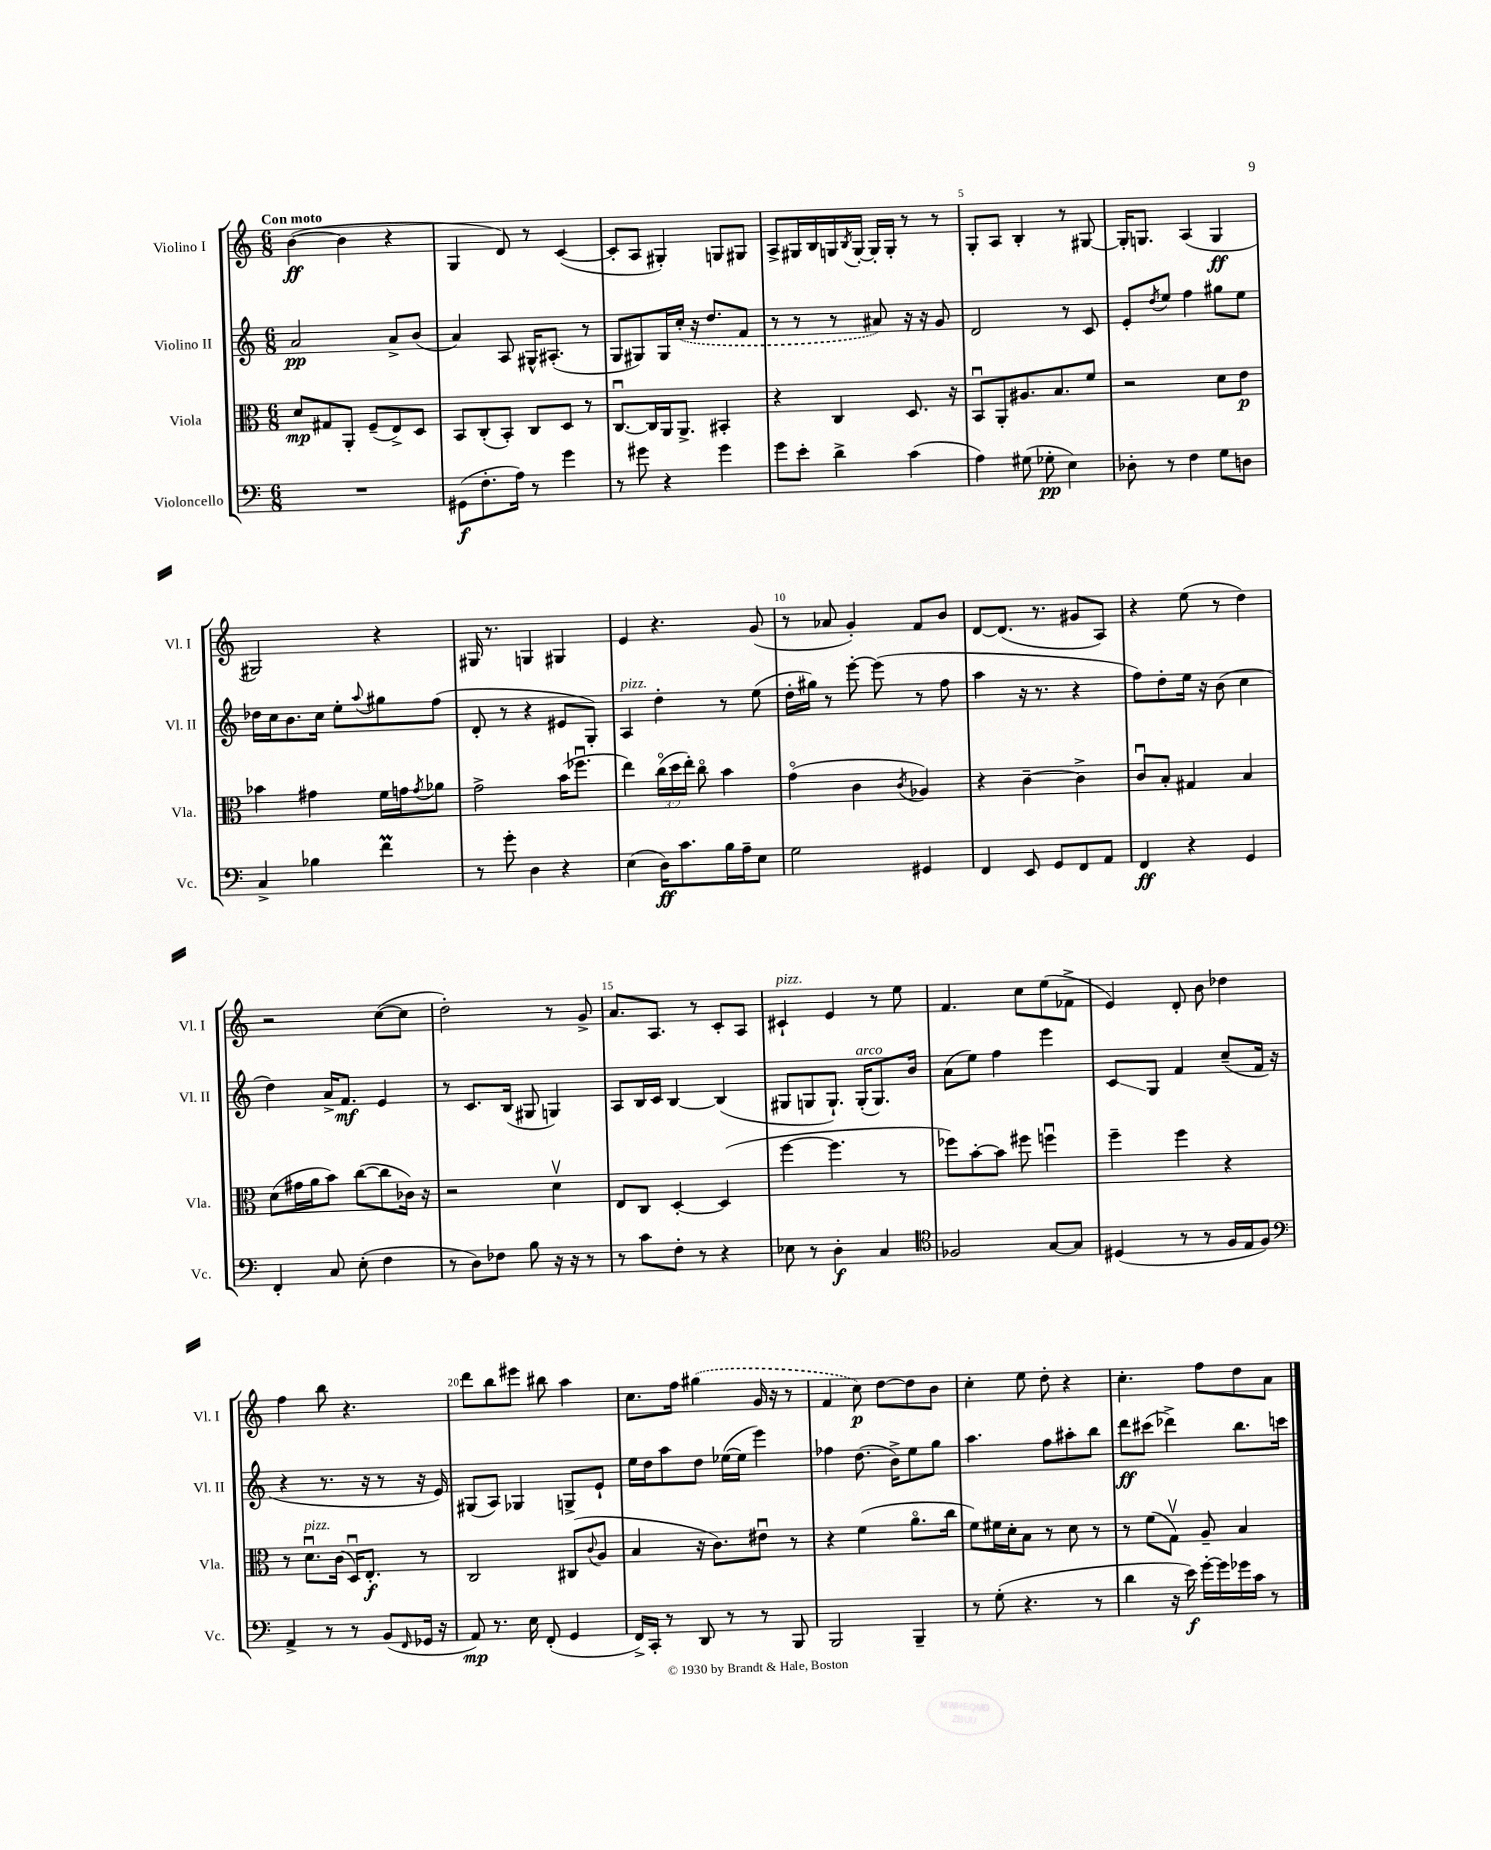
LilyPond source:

<<
\new StaffGroup <<
\new Staff = "s0" \with { instrumentName = "Violino I" shortInstrumentName = "Vl. I" } {
    \clef treble \key c \major \numericTimeSignature \time 6/8 \tempo "Con moto"
    b'4~\ff( b'4 r4 |
    g4 d'8) r8 c'4~( |
    c'8-. a8 gis4-.) g8 gis8 |
    a8-> gis16 b16 g16 \acciaccatura { b8 } g16~-. g16-. g16-. r8 r8 |
    g8-. a8 b4-. r8 gis8~ |
    gis16-. g8. a4( g4\ff |
    gis2) r4 |
    gis16 r8. g4 gis4 |
    e'4 r4. g'8( |
    r8 aes'8 g'4-.) f'8 b'8 |
    d'8~ d'8.( r8. gis'8 a8) |
    r4 e''8( r8 d''4) |
    r2 c''8~( c''8 |
    d''2-.) r8 g'8-> |
    a'8. a8. r8 c'8-. a8 |
    cis'4-!^\markup { \italic "pizz." } e'4 r8 e''8 |
    f'4. c''8 e''8( fes'8-> |
    e'4) d'8-. b'8 des''4 |
    f''4 b''8 r4. |
    d'''8 b''8 eis'''8 bis''8 a''4 |
    c''8. f''16 \once \slurDashed gis''4( g'16 r16 r8 |
    f'4 c''8\p) d''8~ d''8 b'8 |
    c''4-. e''8 d''8-. r4 |
    c''4.-. f''8 d''8 a'8 \bar "|." |
}
\new Staff = "s1" \with { instrumentName = "Violino II" shortInstrumentName = "Vl. II" } {
    \clef treble \key c \major \numericTimeSignature \time 6/8
    a'2\pp a'8-> b'8( |
    a'4) a8 gis16-^ ais8.-.( r8 |
    g8 gis8) gis16 \once \slurDashed c''16-.( r16 d''8. f'8 |
    r8 r8 r8 ais'8) r16 r16 g'8 |
    d'2 r8 c'8 |
    e'8-. \acciaccatura { d''8 } e''8 f''4 gis''8 e''8 |
    des''16 c''16 b'8. c''16 e''8-. \appoggiatura { a''8 } gis''8 f''8( |
    d'8-. r8 r4 eis'8 g8-.) |
    a4^\markup { \italic "pizz." } d''4-. r8 e''8( |
    d''16-. gis''16) r8 e'''8~-. e'''8( r8 f''8 |
    a''4 r16 r8. r4 |
    f''8) d''8-. e''16 r16 b'8( c''4 |
    d''4) a'16-> f'8.\mf e'4 |
    r8 c'8. b16( gis8 g4) |
    a8 b16 c'16 b4~ b4( |
    gis8 g8 g8.-!) g16-.^\markup { \italic "arco" }( g8.) b'16 |
    a'8( e''8) f''4 e'''4 |
    c'8\glissando g8 f'4 c''8--( f'16 r16 |
    r4 r8. r16 r8 r16 e'16) |
    gis8( a8) ges4 g8-> e'8-! |
    e''16 d''16 a''8 d''8 ees''16~( ees''16 e'''4) |
    fes''4 d''8.( b'16->) e''8 g''8 |
    a''4. f''8 ais''8-. b''8 |
    d'''8\ff cis'''8( des'''4->) b''8. c'''16 \bar "|." |
}
\new Staff = "s2" \with { instrumentName = "Viola" shortInstrumentName = "Vla." } {
    \clef alto \key c \major \numericTimeSignature \time 6/8 \override Staff.TupletNumber.text = #tuplet-number::calc-fraction-text
    d'8\mp gis8 a,8-. f8--( e8->) d8 |
    b,8 c8-.( b,8-.) c8 d8 r8 |
    c8.~\downbow c16 a,16 a,8.-> bis,4-. |
    r4 c4 d8. r16 |
    b,8\downbow a,8-. ais8. b8. f'8 |
    r2 d'8 e'8\p |
    bes'4 gis'4 f'16 g'16 \acciaccatura { g'8 } aes'8 |
    g'2-> b'16( fes''8.\downbow |
    e''4) \tuplet 3/2 { c''16\flageolet( d''16 e''16-.) } c''8\flageolet b'4 |
    g'4\flageolet( c'4 \acciaccatura { c'8 } aes4) |
    r4 c'4~-- c'4-> |
    c'8\downbow b8-. gis4 b4 |
    d'8( gis'16 a'16 b'8) c''8~( c''8 ces'16) r16 |
    r2 d'4\upbow |
    e8 c8 d4~-. d4( |
    f''4~ f''4. r8 |
    fes''8) b'8~-. b'8 fis''8 f''4\downbow |
    f''4-- f''4 r4 |
    r8 d'8.\downbow^\markup { \italic "pizz." } c'16( d16\downbow) e8.-.\f r8 |
    c2 cis8( \appoggiatura { c'8 } a8 |
    b4 r16 c'8.) eis'8\downbow r8 |
    r4 f'4( a'8.\flageolet c''16 |
    f'8) fis'16 d'16-. b8 r8 d'8 r8 |
    r8 f'8( g8\upbow) a8-- b4 \bar "|." |
}
\new Staff = "s3" \with { instrumentName = "Violoncello" shortInstrumentName = "Vc." } {
    \clef bass \key c \major \numericTimeSignature \time 6/8
    R2. |
    gis,8\f( f8.-. a16) r8 g'4 |
    r8 gis'8 r4 gis'4 |
    g'8 e'8-. d'4-> c'4( |
    a4) gis8( ges8-.\pp e4) |
    des8-. r8 f4 g8 d8 |
    c4-> bes4 f'4\prall |
    r8 g'8-. d4 r4 |
    e4( d16\ff) c'8. b16 a16-- e8 |
    g2 gis,4 |
    f,4 e,8 g,8 f,8 a,8 |
    f,4\ff r4 g,4 |
    f,4-. c8 e8-.( f4 |
    r8 d8) fes8 b8 r16 r16 r8 |
    r8 c'8 f8-. r8 r4 |
    ees8 r8 d4-.\f c4 |
    \clef tenor fes2 g8~ g8 |
    dis4( r8 r8 f16 e16 f8) |
    \clef bass a,4-> r8 r8 b,8( \grace { f,16 } ges,16 r16 |
    a,8\mp) r8. e16 f,8-.( g,4 |
    f,16->) c,16-. r8 d,8 r8 r8 b,,8 |
    b,,2 b,,4-- |
    r8 g8-.( r4. r8 |
    d'4 r16 e'16\f) g'16~-. g'16 ges'16 c'16 r8 \bar "|." |
}
>>
>>
\layout { \context { \Score \override BarNumber.break-visibility = ##(#f #t #t) barNumberVisibility = #(every-nth-bar-number-visible 5) } }
